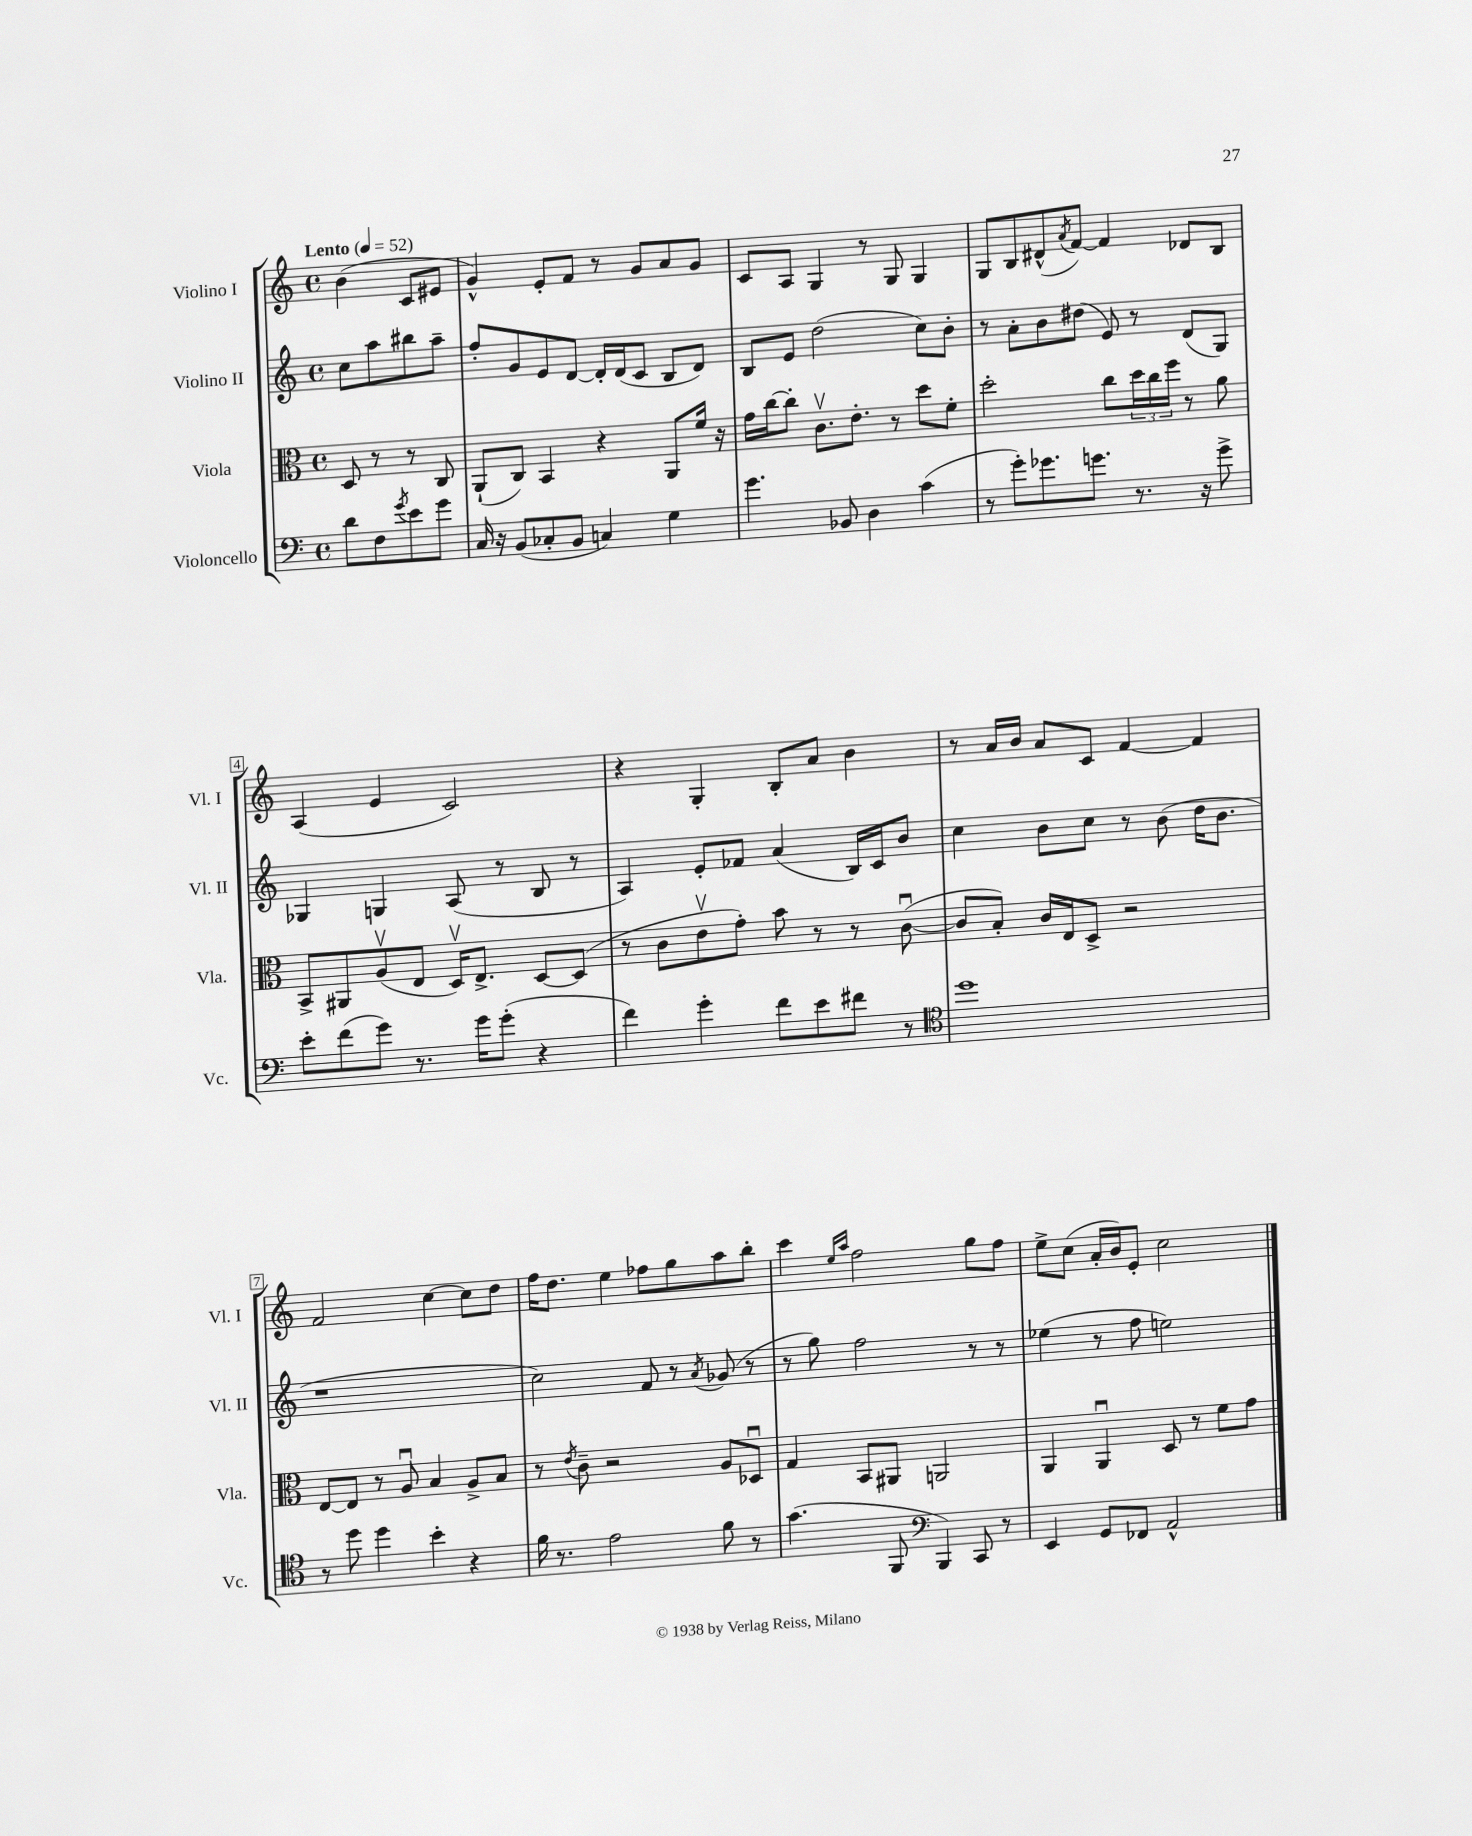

**kern	**kern	**kern	**kern
*part4	*part3	*part2	*part1
*staff4	*staff3	*staff2	*staff1
*I"Violoncello	*I"Viola	*I"Violino II	*I"Violino I
*I'Vc.	*I'Vla.	*I'Vl. II	*I'Vl. I
*clefF4	*clefC3	*clefG2	*clefG2
*k[]	*k[]	*k[]	*k[]
*M4/4	*M4/4	*M4/4	*M4/4
*met(c)	*met(c)	*met(c)	*met(c)
*MM52	*MM52	*MM52	*MM52
=	=	=	=
!	!	!	!LO:TX:a:B:t=Lento
8d\L	8D/	8cc\L	(4b\
8F\	8r	8aa\	.
8qg/	.	.	.
8e\	8r	8bb#X\	8c/L
8g\J	8C/	8aa~\J	8e#X/J
=1	=1	=1	=1
16C/	(8AA`/L	8ff'/L	4g^^/)
16r	.	.	.
(8BB/L	8C/J)	8g/	.
8C-X'/	4BB/	8e/	8e'/L
8BB/J	.	[8d/J	8f/J
4Cn/)	4r	16d'/LL]	8r
.	.	(16d/J	.
.	.	8c/J	8g/L
4G\	8AA/L	8B/L	8a/
.	16f/Jk	8d/J)	8g/J
.	16r	.	.
=2	=2	=2	=2
4.g\	16g\LL	8B/L	8c/L
.	[16cc\J	.	.
.	8cc'\J]	8e/J	8A/J
.	8.cv\L	(2dd\	4G/
8BB-X/	.	.	.
.	8.e'\J	.	.
4D\	.	.	8r
.	8r	.	8G/
(4c\	8dd\L	8cc\L)	4G/
.	8f'\J	8b'\J	.
=3	=3	=3	=3
8r	2dd'\	8r	8G/L
8g'\L)	.	8a'\L	8B/
8.g-X\	.	8b\	(8d#X^^/
.	.	.	8qa/
.	.	(8dd#X\J	[8f/J)
8.gn\J	.	.	.
.	8cc\L	8e/)	4f/]
8.r	24dd\L	8r	.
.	24cc\	.	.
.	24ff\JJ	.	.
.	8r	(8d/L	8d-X/L
16r	.	.	.
8g^\	8a\	8G/J)	8B/J
!!LO:LB:g=z
=4	=4	=4	=4
8e'\L	8BB^/L	4G-X/	(4A/
(8f\	8AA#X/	.	.
8g\J)	(8Av/	4Gn/	4e/
8.r	8E/J	.	.
.	16Dv/KL)	(8A/	2c/)
16g\KL	8.E^/J	.	.
(8g'\J	.	8r	.
4r	[8D/L	8B/	.
.	(8D/J]	8r	.
=5	=5	=5	=5
4f\)	8r	4A/)	4r
.	8c\L	.	.
4g'\	8ev\	8e'/L	4G'/
.	8g'\J)	8f-X/J	.
8f\L	8b\	(4a/	8B'/L
8e\	8r	.	8a/J
8f#X\J	8r	16B/LL)	4b\
.	.	16c/J	.
8r	([8cu\	8b/J	.
=6	=6	=6	=6
*clefC4	*	*	*
1dd	8c/L]	4cc\	8r
.	8B'/J)	.	16a/LL
.	.	.	16b/JJ
.	16c/LL	8b\L	8a/L
.	16E/J	.	.
.	8D^/J	8cc\J	8c/J
.	2r	8r	[4f/
.	.	(8b\	.
.	.	16dd\KL	4f/]
.	.	8.b\J	.
!!LO:LB:g=z
=7	=7	=7	=7
8r	[8E/L	1r	2f/
8dd\	8E/J]	.	.
4dd\	8r	.	.
.	8Au/	.	.
4b'\	4B/	.	[4cc\
4r	8A^/L	.	8cc\L]
.	8B/J	.	8dd\J
=8	=8	=8	=8
16f\	8r	2cc\)	16ff\KL
8.r	.	.	8.dd\J
.	8qe/	.	.
.	8c~\	.	.
2e\	2r	.	4ee\
.	.	8f/	8ff-X\L
.	.	8r	8gg\
.	.	8qa/	.
8f\	8A/L	(8g-X/	8aa\
8r	8D-Xu/J	8r	8bb'\J
=9	=9	=9	=9
(4.g\	4G/	8r	4ccc\
.	.	8gg\)	.
.	.	.	16qqee/LL
.	.	.	16qqaa/JJ
.	8BB/L	2ff\	2ff\
8FF/	8AA#X/J	.	.
*clefF4	*	*	*
4BBB/)	2AAn/	.	.
8CC/	.	8r	8gg\L
8r	.	8r	8ff\J
=10	=10	=10	=10
4EE/	4AA/	(4ee-X\	8ee^\L
.	.	.	(8cc\J
8GG/L	4AAu/	8r	16a'/LL
.	.	.	16b/J)
8FF-X/J	.	8ff\	8e'/J
2AA^^/	8D/	2een\)	2cc\
.	8r	.	.
.	8f\L	.	.
.	8g\J	.	.
==	==	==	==
*-	*-	*-	*-
